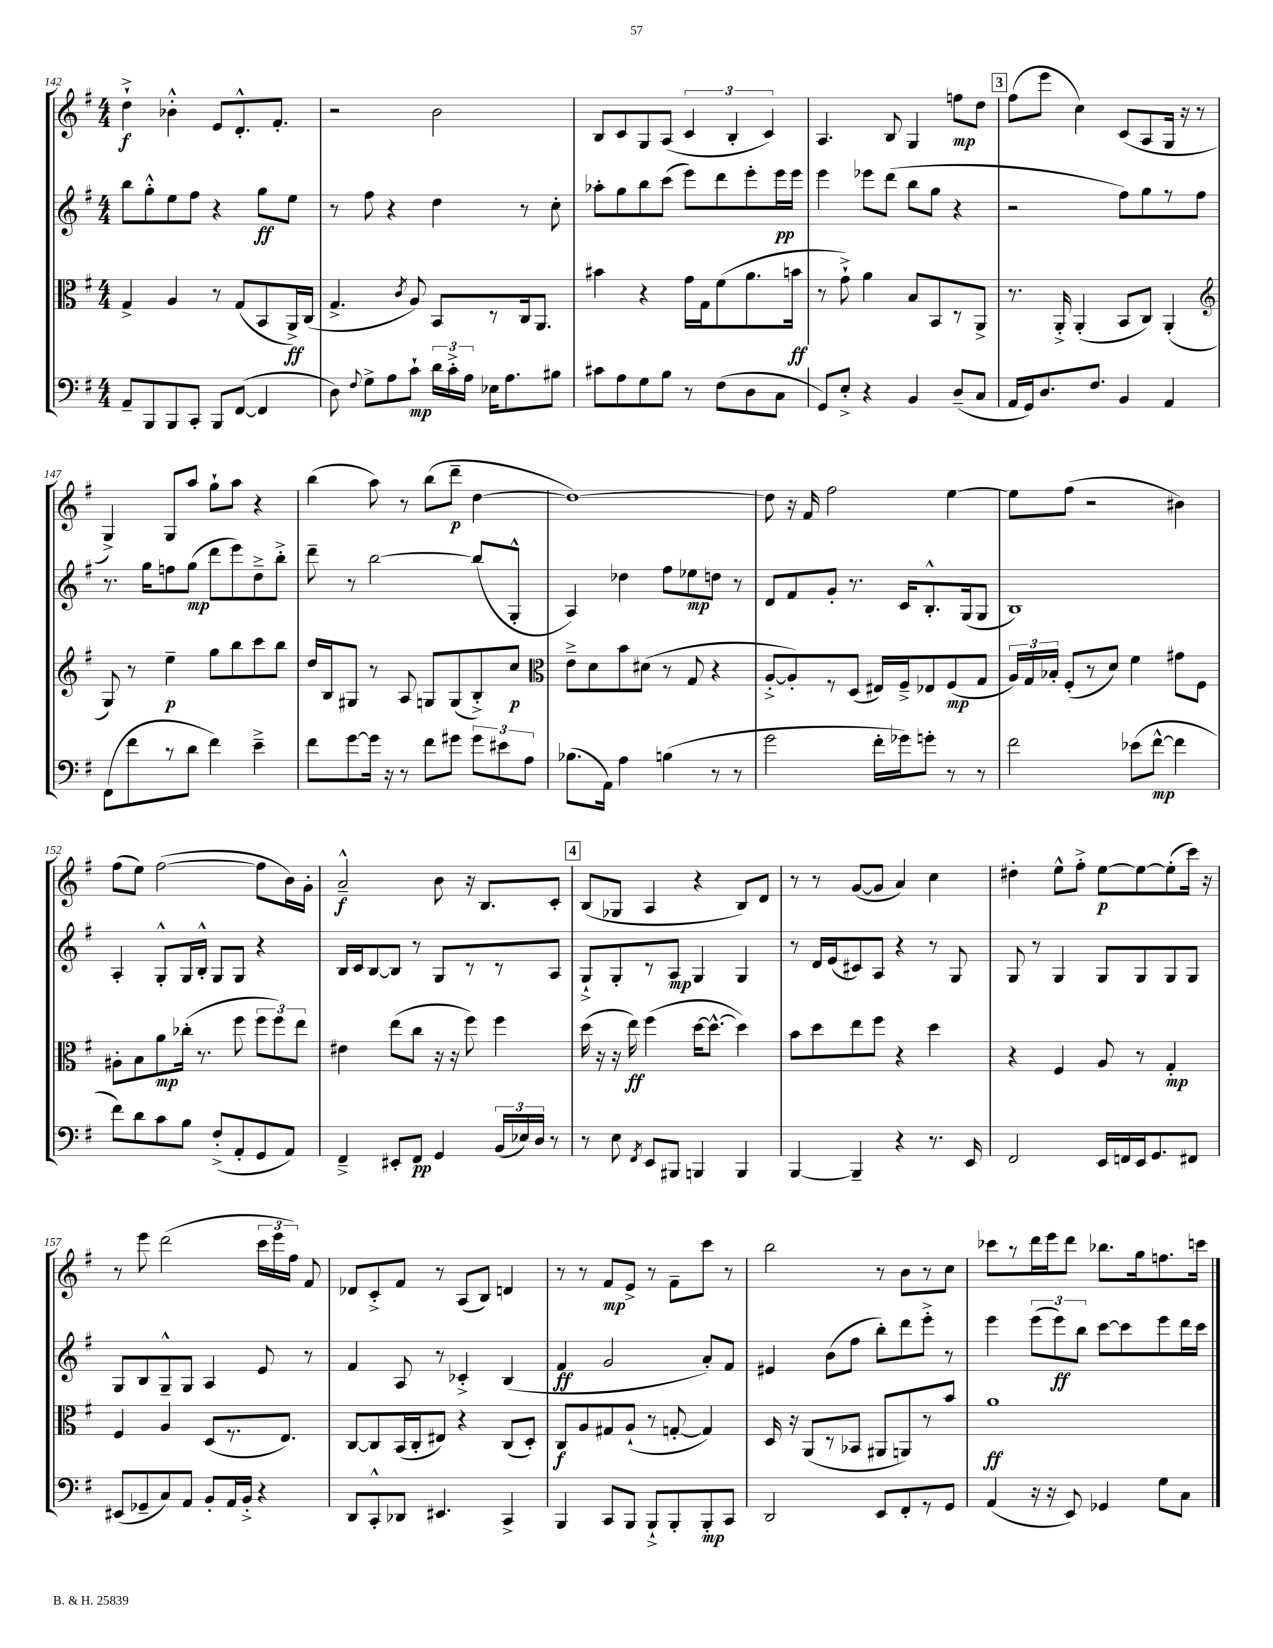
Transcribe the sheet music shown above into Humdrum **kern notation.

**kern	**kern	**kern	**kern
*staff4	*staff3	*staff2	*staff1
*clefF4	*clefC3	*clefG2	*clefG2
*k[f#]	*k[f#]	*k[f#]	*k[f#]
*M4/4	*M4/4	*M4/4	*M4/4
8AA~/L	4G^/	8bb\L	4dd`^\
8BBB/	.	8gg'^^\	.
8BBB/	4A/	8ee\	4b-'^^\
8CC'/J	.	8ff#\J	.
8BBB/L	8r	4r	8e/L
([8FF#/J	(8G/L	.	8.d'^^/
4FF#/]	8BB/	8gg\L	.
.	.	.	8.f#'/J
.	16AA^/L)	8ee\J	.
.	(16C/JJ	.	.
=	=	=	=
8D\)	4.G^/	8r	2r
8qqF#/	.	.	.
8G^\L	.	8ff#\	.
8A\	.	4r	.
.	8qc/	.	.
8c`\J	8A/)	.	.
24d\LL	8BB/L	4dd\	2b\
24c'^\	.	.	.
24A\JJ	.	.	.
16E-\LK	8r	.	.
8.A\	.	.	.
.	16C/k	8r	.
.	8.AA/J	.	.
8B#\J	.	8cc'\	.
=	=	=	=
8c#\L	4b#\	8aa-'\L	8B/L
8A\	.	8gg\	8c/
8G\	4r	8bb\	8G/
8B\J	.	(8ccc\J	(8A/J
8r	16g\LL	8eee\L)	6c/
.	16G\J	.	.
(8F#\L	(8f#\	8ddd\	.
.	.	.	6B'/
8D\	8.a\	8eee'\	.
.	.	.	6c/)
8C\J	.	16eee\L	.
.	16b\Jk	16eee\JJ	.
=	=	=	=
8GG/L)	8r	4eee\	4.A/
8E'^/J	8g`^\)	.	.
4r	4a\	8eee-\L	.
.	.	(8ddd\J	8B/
4BB/	8B/L	8bb\L	4G/
.	8BB/	8gg\J	.
(8D~/L	8r	4r	8ff\L
8C/J	8AA^/J	.	8dd\J
=	=	=	=
16AA/LL	8.r	2r	(8ff#\L
16GG/J)	.	.	.
8.D/	.	.	8eee\J
.	16AA'^/	.	.
.	(4AA'/	.	4cc\)
8.F#/J	.	.	.
4BB/	8BB/L	8ff#\L)	(8c/L
.	8C/J)	8gg\	8A/
4AA/	(4AA'/	8r	16G/Jk
.	.	.	16r
.	.	8ff#\J	8r
=	=	=	=
*	*clefG2	*	*
(8FF#\L	8G/)	8.r	4G^/)
8f#\	8r	.	.
.	.	16gg\LK	.
8r	4ee~\	8ff\	8G/L
8d\J	.	(8gg\J	8aa/J
4f#\)	8gg\L	8ddd\L	8gg`\L
.	8bb\	8eee\)	8aa\J
4e~^\	8ccc\	8dd~^\	4r
.	8bb\J	8bb'^\J	.
=	=	=	=
8f#\L	16dd/LL	8ddd~\	(4bb\
.	16B/J	.	.
[8g\	8G#/J	8r	.
16g\]Jk	8r	[2bb\	8aa\)
16r	.	.	.
8r	8A/	.	8r
8f#\L	8G/L	.	(8bb\L
8g#\J	(8G/	.	8ddd~\J
12g#\L	8B'^/)	(8bb/]L	[4dd\
12e#\	.	.	.
.	8cc/J	8G'^^/J	.
12A\J	.	.	.
=	=	=	=
*	*clefC3	*	*
(8.B-\L	8e~^\L	4A/)	1dd_)
.	8d\	.	.
16AA\Jk)	.	.	.
4A\	8b\	4dd-\	.
.	(8d#\J	.	.
(4B\	8r	8ff#\L	.
.	8G/	8ee-\	.
8r	4r	8dd\J	.
8r	.	8r	.
=	=	=	=
2g\	[8A'^/L	8d/L	8dd\]
.	8A'/])	8f#/	16r
.	.	.	16f#/
.	8r	8g'/J	2ff#\
.	(8D/J	8.r	.
16f#'\LL	16E#/LL)	.	.
16g-\J)	16F#~^/J	16c/LK	.
8g'\J	8E-/	8.B'^^/	.
8r	(8F#/	.	[4ee\
.	.	(16G/k	.
8r	8G/J	8G/J	.
=	=	=	=
2f#\	24A/LL)	1B)	8ee\]L
.	24G/	.	.
.	24B-'/JJ	.	.
.	(8F#'/L	.	(8ff#\J
.	8r	.	2r
.	8d/J)	.	.
(8e-\L	4f#\	.	.
[8f#^^\J	.	.	.
4f#\]	8g#\L	.	4b#\)
.	8F#\J	.	.
=	=	=	=
8f#\L)	8A#'\L	4A'/	(8ff#\L
8d\	8B\	.	8ee\J)
8c\	8a\	8G'^^/L	([2ff#\
8B\J	(16cc-'\Jk	16G/L	.
.	8.r	16B'^^/JJ	.
(8F#'^/L	.	8G/L	.
8AA'/	8ff#\	8G/J	.
8GG/	12ff#\L	4r	8ff#\]L
.	12ff#\)	.	.
8AA/J)	.	.	16b\L)
.	12ee\J	.	.
.	.	.	16g'\JJ
=	=	=	=
4FF#~^/	4e#\	16B/LL	2a~^^/
.	.	16c/J	.
.	.	[8B/	.
8EE#'/L	(8ee\L	8B/]J	.
8FF#/J	8cc\J	8r	.
4GG/	16r	8G/L	8b\
.	16r	.	.
.	8ff#\)	8r	16r
.	.	.	8.B/L
(24BB/LL	4ff#\	8r	.
24E-/)	.	.	.
24D/JJ	.	.	.
8r	.	8A/J	8c'/J
=	=	=	=
8r	(16dd\	8G`^/L	(8B/L
.	16r	.	.
8E\	16r	8G'/	8G-/J
.	16ee\)	.	.
8qFF#/	.	.	.
8EE/L	(4ff#\	8r	4A/
8BBB#/J	.	8A/J	.
4BBB/	[16dd\LK	4G/	4r
.	8.dd^^\_J	.	.
4BBB/	4dd\])	4G/	8B/L)
.	.	.	8d/J
=	=	=	=
[4BBB/	8b\L	8r	8r
.	8dd\	16d/LL	8r
.	.	(16e/J	.
4BBB~/]	8ee\	8c#/)	([8g/L
.	8ff#\J	8A/J	8g/]J
4r	4r	4r	4a/)
8.r	4dd\	8r	4cc\
.	.	8G/	.
16EE/	.	.	.
=	=	=	=
2FF#/	4r	8G/	4dd#'\
.	.	8r	.
.	4F#/	4G/	8ee^^\L
.	.	.	8ff#'^\J
16EE/LL	8A/	8G/L	[8ee\L
16FF/	.	.	.
16EE/J	8r	8G/	8ee\_
8.GG/	.	.	.
.	4G'/	8G/	(8ee'\]
8FF#/J	.	8G/J	16ccc\Jk)
.	.	.	16r
=	=	=	=
(8EE#/L	4F#/	8G/L	8r
8GG-~/	.	8B/	8eee\
8C/)	4A/	8G~^^/	(2ddd\
8AA/J	.	8G/J	.
8BB'/L	(8D/L	4A/	.
16AA/L	8.r	.	.
16BB'^/JJ	.	.	.
4r	.	8e/	24ccc\LL
.	.	.	24eee\
.	8.E/J)	.	.
.	.	.	24ff#\JJ)
.	.	8r	8f#/
=	=	=	=
8DD/L	[8C/L	4f#/	8d-/L
8CC'^^/	8C/]	.	8c'^/
8DD-/J	(16BB/L	8A/	8f#/J
.	16C'/J	.	.
4.EE#/	8E#/J)	8r	8r
.	4r	4c-'^/	(8A/L
.	.	.	8B/J)
4CC^/	(8C/L	(4B/	4d/
.	8D'/J)	.	.
=	=	=	=
4BBB/	8C/L	4f#/	8r
.	8A/	.	8r
8CC/L	8G#/	2g/	8f#/L
8BBB/J	(8A`/J	.	8e^/J
8BBB`^/L	8r	.	8r
8BBB'/	[8G'/	.	8f#~\L
8BBB'/	4G/])	8a'/L)	8ccc\J
8CC/J	.	8f#/J	8r
=	=	=	=
2DD/	16D/	4e#/	2bb\
.	16r	.	.
.	(8AA/L	.	.
.	8r	(8b\L	.
.	8BB-/J	8ff#\J	.
8EE/L	8AA#/L	8bb'\L)	8r
8FF#'/	8AA/)	8ddd\	8b\L
8r	8r	8eee'^\J	8r
8GG/J	8b/J	8r	8cc\J
=	=	=	=
(4AA/	1a	4eee\	8ccc-\L
.	.	.	8r
16r	.	(12eee\L	16ddd\L
16r	.	.	16eee\J
.	.	12eee\)	.
8EE/)	.	.	8ddd\J
.	.	12bb\J	.
4GG-/	.	[8ccc\L	8.bb-\L
.	.	8ccc\]	.
.	.	.	16gg\k
8G\L	.	8eee\	8.ff\
8C\J	.	16ddd\L	.
.	.	16ccc\JJ	16ccc\Jk
==	==	==	==
*-	*-	*-	*-
